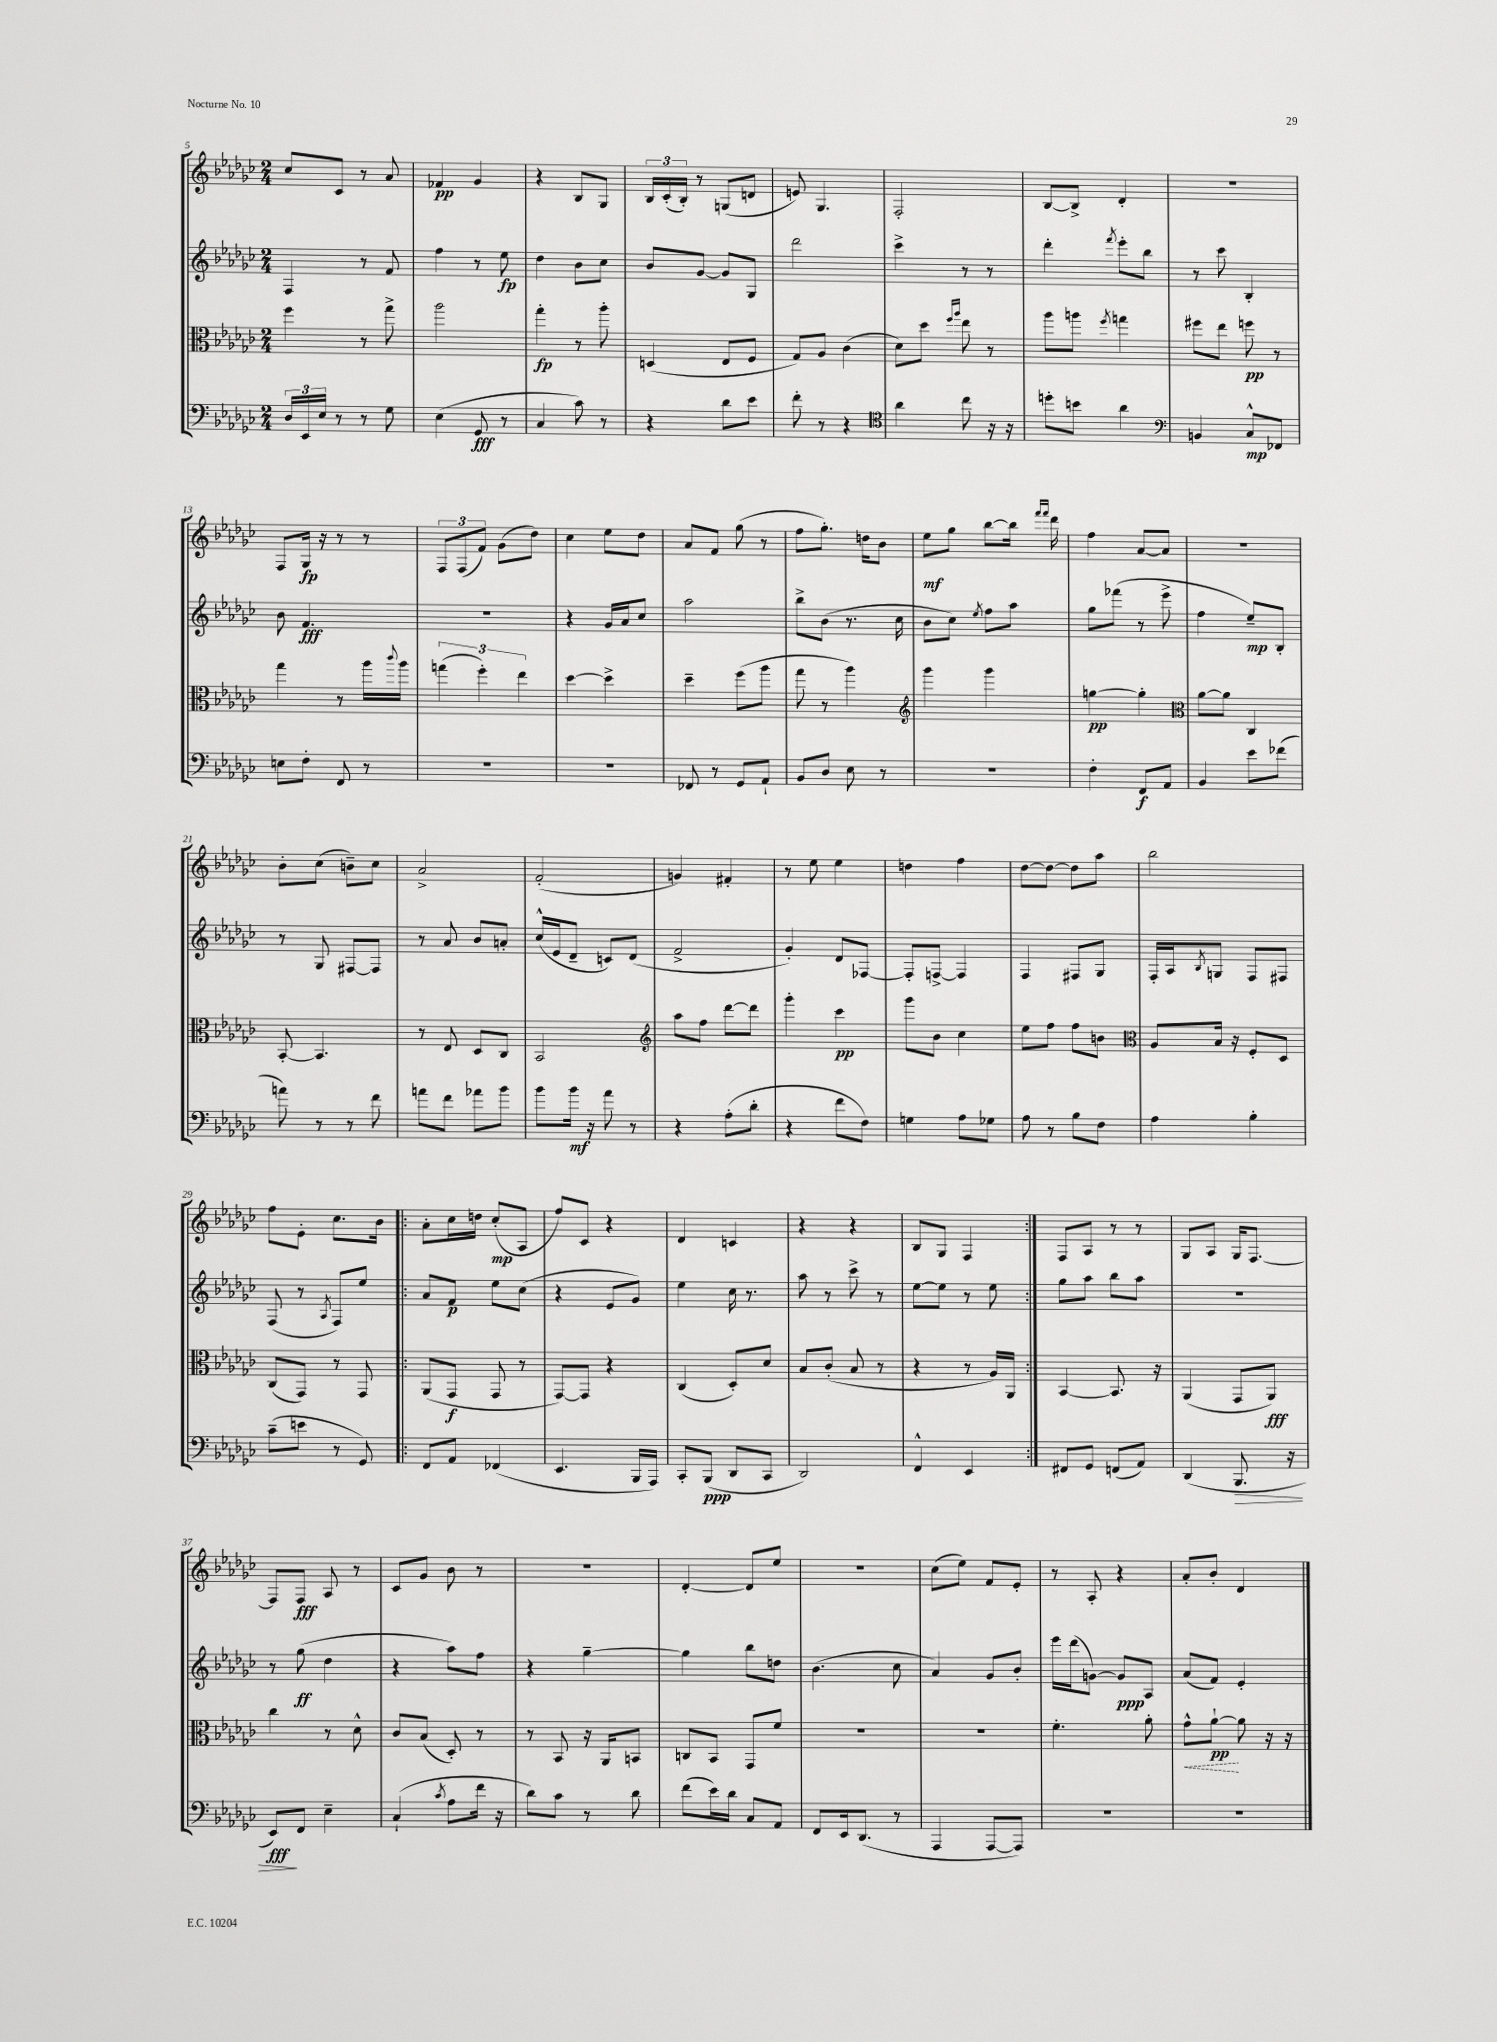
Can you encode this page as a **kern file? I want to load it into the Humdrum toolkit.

**kern	**kern	**kern	**kern
*staff4	*staff3	*staff2	*staff1
*clefF4	*clefC3	*clefG2	*clefG2
*k[b-e-a-d-g-c-]	*k[b-e-a-d-g-c-]	*k[b-e-a-d-g-c-]	*k[b-e-a-d-g-c-]
*M2/4	*M2/4	*M2/4	*M2/4
24D-	4ff	4F	8cc-
24EE-	.	.	.
24E-	.	.	.
8r	.	.	8c-
8r	8r	8r	8r
8G-	8gg-^	8f	8a-
=	=	=	=
(4E-	2aa-	4ff	4f-
8GG-	.	8r	4g-
8r	.	8ee-	.
=	=	=	=
4C-	4gg-'	4dd-	4r
8c-)	8r	8b-	8B-
8r	8aa-'	8cc-	8G-
=	=	=	=
4r	(4D	8b-	24B-
.	.	.	(24c-'
.	.	.	24B-')
.	.	[8g-	8r
8d-	8E-	8g-]	(8G
8e-	8F	8G-	8d
=	=	=	=
8f'	8G-)	2ddd-	8e)
8r	8A-	.	4.G-
4r	(4c-	.	.
=	=	=	=
*clefC4	*	*	*
4a-	8d-)	4ccc-^	2F'
.	8dd-	.	.
.	16qqff	.	.
.	16qqaa-	.	.
8cc-	8ee-	8r	.
16r	8r	8r	.
16r	.	.	.
=	=	=	=
8dd'	8aa-	4ddd-'	[8B-
8b	8aa	.	8B-^]
.	8qff	8qfff	.
4a-	4gg	8eee-'	4d-'
.	.	8bb-	.
=	=	=	=
*clefF4	*	*	*
4BB	8ff#	8r	2r
.	8ee-	8ccc-	.
8C-^^	8ff	4B-'	.
8FF-	8r	.	.
=	=	=	=
8E	4gg-	8b-	8F
8F'	.	4.f	16G-
.	.	.	16r
8FF	8r	.	8r
8r	16aa-	.	8r
.	8qqccc-	.	.
.	16aa-	.	.
=	=	=	=
2r	(6gg	2r	12F
.	.	.	(12F
.	6ff')	.	12f)
.	.	.	(8g-
.	6ee-	.	.
.	.	.	8dd-)
=	=	=	=
2r	[4dd-	4r	4cc-
.	4dd-^]	16g-	8ee-
.	.	16a-	.
.	.	8cc-	8dd-
=	=	=	=
8FF-	4dd-~	2aa-	8a-
8r	.	.	8f
8GG-	(8ff	.	(8gg-
8AA-`	8aa-	.	8r
=	=	=	=
8BB-	8gg-	8bb-^	8ff
8D-	8r	(8b-	8.gg-')
8E-	4aa-)	8.r	.
.	.	.	16dd
8r	.	.	8b-
.	.	16cc-	.
=	=	=	=
*	*clefG2	*	*
2r	4ggg-	8b-	8ee-
.	.	8cc-)	8gg-
.	.	8qee-	.
.	4ggg-	8ff	[8bb-
.	.	8aa-	16bb-]
.	.	.	16qqfff
.	.	.	16qqfff
.	.	.	16ddd-
=	=	=	=
4F'	[4gg	8gg-	4ff
.	.	(8fff-	.
8FF	4gg']	8r	[8a-
8AA-	.	8eee-^	8a-]
=	=	=	=
*	*clefC3	*	*
4BB-	[8a-	4ff	2r
.	8a-]	.	.
8e-	4C-	8ee-~)	.
(8f-	.	8B-'	.
=	=	=	=
8a)	[8BB-'	8r	8b-'
8r	4.BB-]	8G-	(8cc-
8r	.	[8F#	8b~)
8f	.	8F#]	8cc-
=	=	=	=
8a	8r	8r	2a-^
8f	8E-	8a-	.
8a-	8D-	8b-	.
8b-	8C-	8a'	.
=	=	=	=
8b-	2BB-	(16cc-^^	(2f'
.	.	16e-	.
16b-	.	8d-~	.
16r	.	.	.
8a-	.	8c)	.
8r	.	(8d-	.
=	=	=	=
*	*clefG2	*	*
4r	8aa-	2f^	4g)
.	8ff	.	.
(8A-'	[8ddd-	.	4f#'
8d-'	8ddd-]	.	.
=	=	=	=
4r	4ggg-'	4g-')	8r
.	.	.	8ee-
8f	4ccc-	8d-	4ee-
8F)	.	[8F-	.
=	=	=	=
4G	8ggg-	8F-']	4dd
.	8b-	[8F^	.
8A-	4cc-	4F]	4ff
8G-	.	.	.
=	=	=	=
8A-	8ee-	4F	[8dd-
8r	8ff	.	8dd-_
8B-	8ff	8F#	8dd-]
8F	8b	8G-	8aa-
=	=	=	=
*	*clefC3	*	*
4A-	8A-	16F'	2bb-
.	.	16A-	.
.	.	8qB-	.
.	16B-	8G	.
.	16r	.	.
4B-'	8F'	8F	.
.	8D-	8F#	.
=	=	=	=
(8c-~	(8C-	(8F	8ff
8e	8GG-)	8r	8e-'
.	.	8qA-	.
8r	8r	8F)	8.cc-
8GG-)	8GG-	8ee-	.
.	.	.	16b-
=!|:	=!|:	=!|:	=!|:
8FF	(8AA-	8a-	8a-'
8AA-	8GG-	8f	16cc-
.	.	.	16dd
(4FF-	8GG-	8ee-	(8cc-'
.	8r	(8cc-	8A-
=	=	=	=
4.EE-	[8GG-)	4r	8ff)
.	8GG-]	.	8c-
.	4r	8e-	4r
16BBB-	.	8g-)	.
16AAA-)	.	.	.
=	=	=	=
8CC-'	(4C-	4ee-	4d-
(8BBB-	.	.	.
8DD-	8D-')	16cc-	4c
.	.	8.r	.
8CC-	8d-	.	.
=	=	=	=
2DD-)	8B-	8aa-	4r
.	(8c-'	8r	.
.	8B-	8ccc-^	4r
.	8r	8r	.
=	=	=	=
4FF^^	4r	[8ee-	8B-
.	.	8ee-]	8G-
4EE-	8r	8r	4F
.	16A-)	8ee-	.
.	16AA-	.	.
=:|!	=:|!	=:|!	=:|!
8FF#	[4BB-	8gg-	8F
8GG-	.	8aa-	8A-
(8FF	8.BB-]	8bb-	8r
8AA-)	.	8aa-	8r
.	16r	.	.
=	=	=	=
(4DD-	(4AA-	2r	8G-
.	.	.	8A-
8.BBB-	8GG-	.	16G-
.	.	.	[8.F
.	8AA-)	.	.
16r	.	.	.
=	=	=	=
8EE-)	4cc-	8r	8F]
8FF	.	(8gg-	8F
4E-~	8r	4dd-	8A-
.	8d-^^	.	8r
=	=	=	=
(4C-`	8c-	4r	8c-
.	(8B-	.	8g-
8qc-	.	.	.
8A-	8D-')	8aa-)	8b-
16f	8r	8ff	8r
16r	.	.	.
=	=	=	=
8d-)	8r	4r	2r
8c-	8BB-	.	.
8r	16r	[4gg-~	.
.	16AA-	.	.
8d-	8BB	.	.
=	=	=	=
(8f	8C	4gg-]	[4d-'
16e-)	8BB-	.	.
16d-	.	.	.
8C-	8GG-	8bb-	8d-]
8AA-	8f	8dd	8ee-
=	=	=	=
8FF	2r	(4.b-	2r
16EE-	.	.	.
(8.DD-	.	.	.
8r	.	8cc-	.
=	=	=	=
4AAA-	2r	4a-)	(8cc-
.	.	.	8ee-)
[8AAA-	.	8g-	8f
8AAA-])	.	8b-'	8e-'
=	=	=	=
2r	4.f'	16eee-	8r
.	.	(16ddd-	.
.	.	[8g)	8A-'
.	.	8g]	4r
.	8a-'	8A-	.
=	=	=	=
2r	8g-^^	(8a-	8a-'
.	[8a-`	8f)	8b-'
.	8a-]	4e-'	4d-
.	16r	.	.
.	16r	.	.
==	==	==	==
*-	*-	*-	*-
